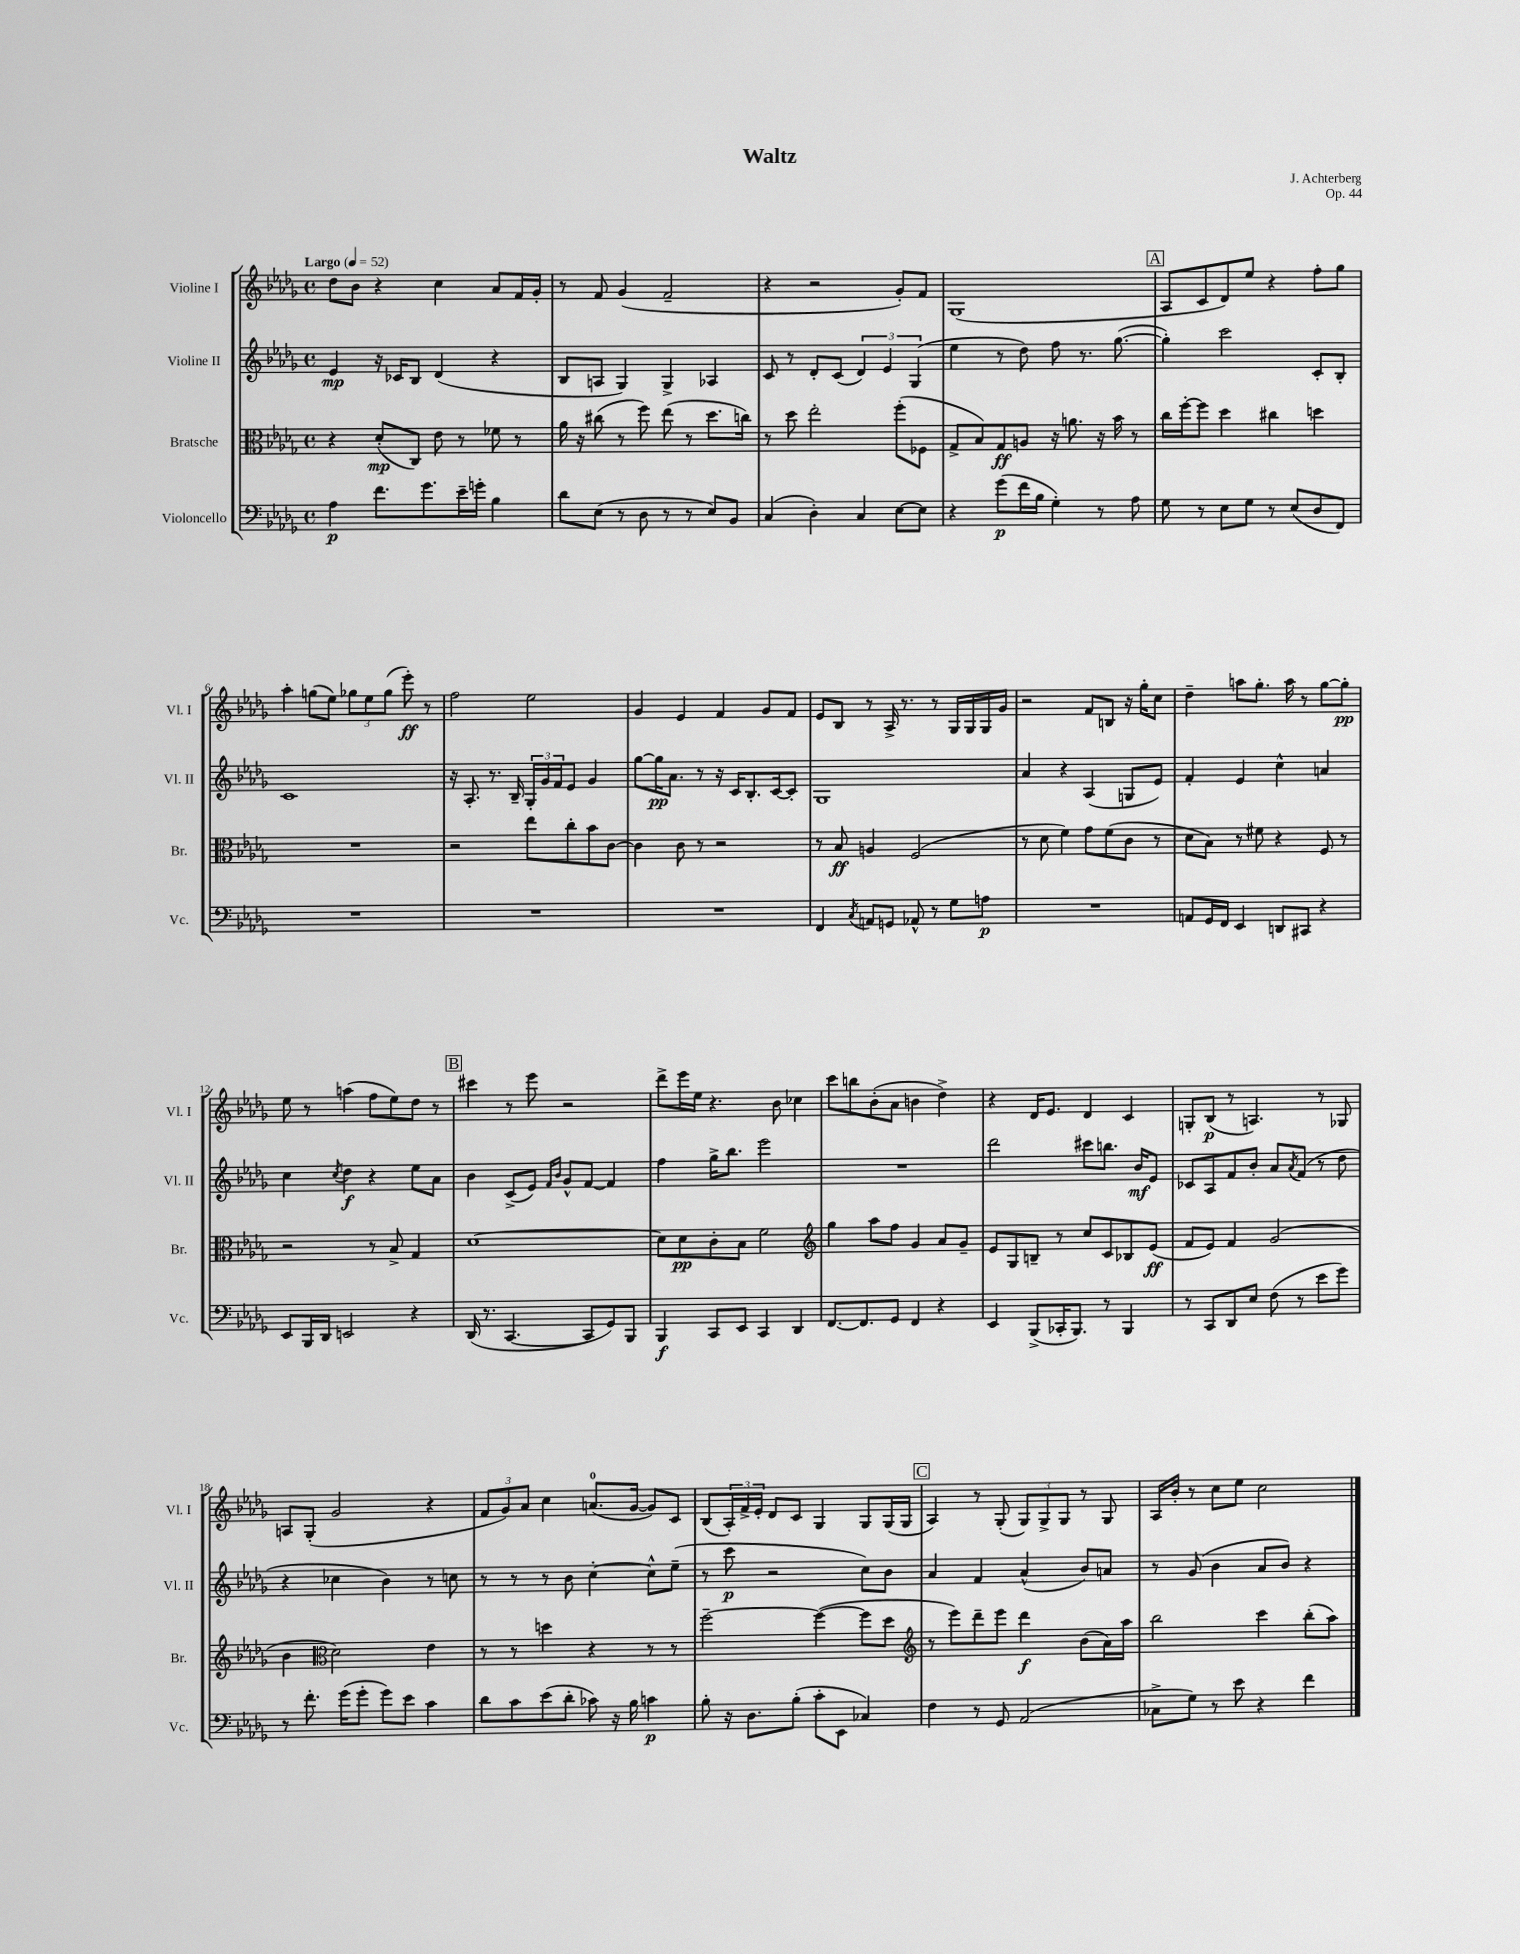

**kern	**kern	**kern	**kern
*staff4	*staff3	*staff2	*staff1
*clefF4	*clefC3	*clefG2	*clefG2
*k[b-e-a-d-g-]	*k[b-e-a-d-g-]	*k[b-e-a-d-g-]	*k[b-e-a-d-g-]
*M4/4	*M4/4	*M4/4	*M4/4
*met(c)	*met(c)	*met(c)	*met(c)
*MM52	*MM52	*MM52	*MM52
4A-	4r	4e-	8dd-
.	.	.	8b-
8.f	(8d-'	16r	4r
.	.	16c-	.
.	8C)	8B-	.
8.g-	.	.	.
.	8e-	(4d-	4cc
16e-~	8r	.	.
16g'	.	.	.
4B-	8f-	4r	8a-
.	8r	.	16f
.	.	.	16g-'
=	=	=	=
8d-	16a-	8B-	8r
.	16r	.	.
(8E-	(8cc#	8A	8f
8r	8r	4G-)	(4g-
8D-	8ff)	.	.
8r	(8ee-	4G-^	2f~
8r	8r	.	.
8E-)	8.dd-	4A-	.
8BB-	.	.	.
.	16cc)	.	.
=	=	=	=
(4C	8r	8c	4r
.	8dd-	8r	.
4D-')	2ee-'	8d-'	2r
.	.	(8c	.
4C	.	6d-)	.
.	.	6e-	.
[8E-	(8ff'	.	8g-')
.	.	(6G-	.
8E-]	8F-	.	8f
=	=	=	=
4r	8G-^	4ee-	(1G-
.	8B-)	.	.
(8g-	8G-	8r	.
16f	8A	8dd-)	.
16B-	.	.	.
4G-')	16r	8ff	.
.	8.a	.	.
.	.	8.r	.
8r	16r	.	.
.	16b-	([8.gg-	.
8A-	8r	.	.
=	=	=	=
8G-	16cc	4gg-'])	8A-
.	[16ff'	.	.
8r	8ff]	.	8c
8E-	4dd-	2ccc	8d-)
8G-	.	.	8ee-
8r	4cc#	.	4r
(8E-	.	.	.
8D-	4dd	8c'	8ff'
8FF)	.	8B-'	8gg-
=	=	=	=
1r	1r	1c	4aa-'
.	.	.	(8gg
.	.	.	8ee-)
.	.	.	12gg-
.	.	.	12ee-
.	.	.	(12gg-
.	.	.	8eee-')
.	.	.	8r
=	=	=	=
1r	2r	16r	2ff
.	.	8.A-'	.
.	.	8.r	.
.	.	16B-~	.
.	8ee-	24G-'	2ee-
.	.	24g-	.
.	.	24f	.
.	8cc'	8e-	.
.	8b-	4g-	.
.	[8c	.	.
=	=	=	=
1r	4c]	[8gg-	4g-
.	.	16gg-]	.
.	.	8.a-	.
.	8c	.	4e-
.	8r	8r	.
.	2r	16r	4f
.	.	16c	.
.	.	8.B-'	.
.	.	.	8g-
.	.	[16c	.
.	.	8c']	8f
=	=	=	=
4FF	8r	1G-	8e-
.	8B-	.	8B-
8qC	.	.	.
8AA	4A	.	8r
8GG	.	.	16A-^
.	.	.	8.r
8AA-^^	(2F	.	.
8r	.	.	8r
8G-	.	.	16G-
.	.	.	16G-
8A	.	.	16G-
.	.	.	16g-
=	=	=	=
1r	8r	4a-	2r
.	8d-	.	.
.	4f)	4r	.
.	8g-	(4A-	8f
.	(8f	.	8B
.	8c	8G	16r
.	.	.	16gg-'
.	8r	8e-)	8cc
=	=	=	=
8AA	8d-	4f'	4dd-~
16GG-	8B-)	.	.
16FF	.	.	.
4EE-	8r	4e-	8aa
.	8f#	.	8.gg-'
8DD	4r	4cc^^	.
.	.	.	16aa
8CC#	.	.	8r
4r	8F	4a	[8gg-
.	8r	.	8gg-']
=	=	=	=
8EE-	2r	4cc	8ee-
16BBB-	.	.	8r
16DD-	.	.	.
.	.	8qcc	.
2EE	.	4dd-	(4aa
.	8r	4r	8ff
.	8B-^	.	8ee-)
4r	4G-	8ee-	8dd-
.	.	8a-	8r
=	=	=	=
(16DD-	[1d-	4b-	4ccc#
8.r	.	.	.
[4.CC	.	(8c^	8r
.	.	8e-)	8eee-
.	.	16qqf	.
.	.	16qqb-	.
.	.	8g-^^	2r
8CC]	.	[8f	.
8GG-)	.	4f]	.
8BBB-	.	.	.
=	=	=	=
4BBB-	8d-]	4ff	8ddd-^
.	8d-	.	16eee-
.	.	.	16ee-
8CC	8c'	16gg-^	4.r
.	.	8.bb-	.
8EE-	8B-	.	.
4CC	2f	2eee-	.
.	.	.	8b-
4DD-	.	.	4cc-
=	=	=	=
*	*clefG2	*	*
[8.FF	4gg-	1r	8ccc
.	.	.	8bb
8.FF]	.	.	.
.	8aa-	.	(8b-'
8GG-	8ff	.	8a-
4FF	4g-	.	4b
4r	8a-	.	4dd-^)
.	8g-~	.	.
=	=	=	=
4EE-	8e-	2ddd-	4r
.	8G-	.	.
(8BBB-^	8B~	.	16d-
.	.	.	8.e-
16CC-'	8r	.	.
8.BBB-)	.	.	.
.	8cc	8ccc#	4d-
8r	8c	8.bb	.
4BBB-	8B-	.	4c
.	.	16b-	.
.	(8e-	8e-	.
=	=	=	=
8r	8f	8c-	8G'
8CC	8e-)	8A-	(8B-
8DD-	4f	8f	8r
8E-	.	8b-'	4.A)
(8F	(2g-	8a-	.
.	.	8qa-	.
8r	.	(8f	.
8e-	.	8r	8r
8g-)	.	8dd-	8G-
=	=	=	=
8r	4b-	4r	8A
8.f'	.	.	(8G-'
*	*clefC3	*	*
.	2d-)	4cc-	2g-
(16g-	.	.	.
8g-'	.	.	.
8g-)	.	4b-)	.
8e-	.	.	.
4c	4e-	8r	4r
.	.	8cc	.
=	=	=	=
8d-	8r	8r	12f
.	.	.	12g-)
8c	8r	8r	.
.	.	.	12a-
(8e-	4dd	8r	4cc
8d-'	.	8b-	.
8c-)	4r	[4cc'	(8.a
16r	.	.	.
16B-	.	.	[16g-
4c	8r	8cc^^]	8g-])
.	8r	(8ee-~	8c
=	=	=	=
8B-'	[2ff~	8r	(8B-
16r	.	8ccc	24A-')
.	.	.	24f^
8.D-	.	.	.
.	.	.	24e-'
.	.	2r	8d-
(8B-'	.	.	8c
8c'	(4ff_	.	4G-
8EE-	.	.	.
4C-)	8ff]	8cc)	8G-
.	8dd-	8b-	(16G-
.	.	.	16G-
=	=	=	=
*	*clefG2	*	*
4F	8r	4a-	4A-)
.	8eee-)	.	.
8r	8ddd-~	4f	8r
8GG-	8eee-	.	(8G-'
(2AA-	4ddd-	(4a-^^	12G-)
.	.	.	12G-^
.	.	.	12G-
.	(8b-	8b-)	8r
.	16a-)	8a	8G-
.	16aa-	.	.
=	=	=	=
8C-^	2bb-	8r	16A-
.	.	.	16b-'
8G-)	.	(8g-	8r
8r	.	4b-	8cc
8e-	.	.	8ee-
4r	4ccc	8a-	2cc
.	.	8b-)	.
4f	(8bb-'	4r	.
.	8aa-)	.	.
==	==	==	==
*-	*-	*-	*-
